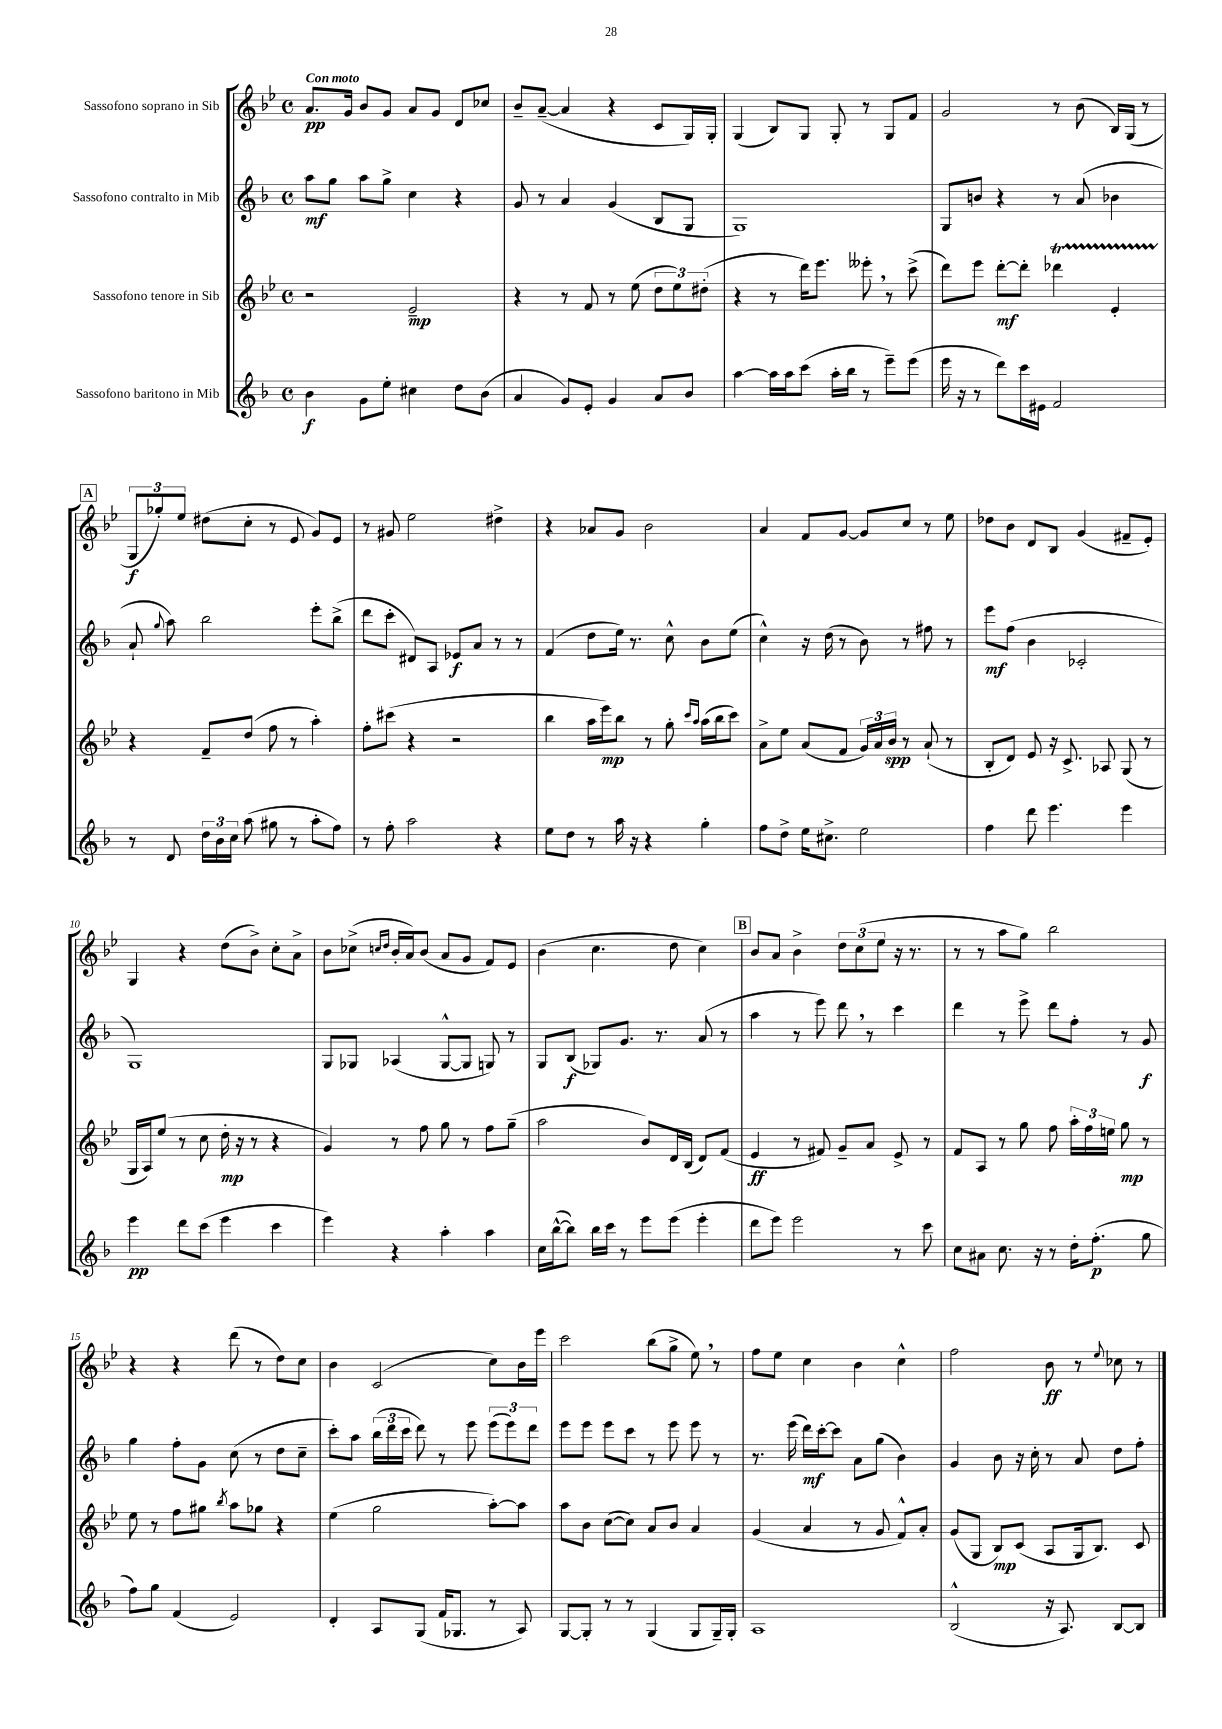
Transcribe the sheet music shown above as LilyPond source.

<<
\new StaffGroup <<
\new Staff = "s0" \with { instrumentName = "Sassofono soprano in Sib" } {
    \clef treble \key bes \major \defaultTimeSignature \time 4/4 \tempo "Con moto"
    \autoBeamOff a'8.[\pp g'16] bes'8[ g'8] a'8[ g'8] d'8[ ces''8] |
    bes'8[-- a'8]~--( a'4 r4 c'8[ g16) g16]-. |
    g4( bes8[) g8] g8-. r8 g8[ f'8] |
    g'2 r8 bes'8( bes16[) g16]( r8 |
    \mark \markup { \box "A" } \tuplet 3/2 { g8[\f ges''8-.) ees''8] } dis''8[( c''8]-. r8 ees'8 g'8[) ees'8] |
    r8 gis'8 ees''2 dis''4-> |
    r4 aes'8[ g'8] bes'2 |
    a'4 f'8[ g'8]~ g'8[ c''8] r8 ees''8 |
    des''8[ bes'8] d'8[ bes8] g'4( fis'8[-- ees'8]-.) |
    g4 r4 d''8[( bes'8]->) c''8[-. a'8]-> |
    bes'8[ ces''8]->( \grace { c''16[ d''16] } bes'16[-. a'16) bes'8]( a'8[ g'8] f'8[) ees'8] |
    bes'4( c''4. d''8 c''4) |
    \mark \markup { \box "B" } bes'8[ a'8] bes'4-> \tuplet 3/2 { d''8[ c''8( ees''8] } r16 r8. |
    r8 r8 a''8[ g''8]) bes''2 |
    r4 r4 d'''8( r8 d''8[) c''8] |
    bes'4 c'2( c''8[) bes'16 ees'''16] |
    c'''2 bes''8[( g''8]-> ees''8) \breathe r8 |
    f''8[ ees''8] c''4 bes'4 c''4-^ |
    f''2 bes'8\ff r8 \appoggiatura { ees''8 } ces''8 r8 \bar "|." |
}
\new Staff = "s1" \with { instrumentName = "Sassofono contralto in Mib" } {
    \clef treble \key f \major \defaultTimeSignature \time 4/4
    \autoBeamOff a''8[\mf g''8] a''8[ g''8]-> c''4 r4 |
    g'8 r8 a'4 g'4( bes8[ g8] |
    g1) |
    g8[ b'8] r4 r8 a'8( bes'4 |
    \mark \markup { \box "A" } a'8-! \appoggiatura { g''8 } a''8) bes''2 e'''8[-. bes''8]->( |
    d'''8[ c'''8]-. dis'8[) a8] ees'8[\f a'8] r8 r8 |
    f'4( d''8[ e''16]) r8. c''8-^ bes'8[ e''8]( |
    c''4-^) r16 d''16( r8 bes'8) r8 fis''8 r8 |
    e'''8[\mf f''8]( bes'4 ces'2-. |
    g1) |
    g8[ ges8] aes4( ges8[~-^ ges8] g8) r8 |
    g8[ bes8]\f( ges8[) g'8.] r8. a'8( r8 |
    \mark \markup { \box "B" } a''4 r8 e'''8) d'''8 \breathe r8 c'''4 |
    d'''4 r8 e'''8-> d'''8[ f''8]-. r8 g'8\f |
    g''4 f''8[-. g'8] c''8( r8 d''8[ c''8]-- |
    c'''8[-.) a''8] \tuplet 3/2 { bes''16[( d'''16 c'''16] } d'''8) r8 e'''8 \tuplet 3/2 { e'''8[( e'''8) d'''8] } |
    e'''8[ e'''8] e'''8[ c'''8] r8 e'''8 e'''8 r8 |
    r8. e'''16( d'''16[\mf) c'''16~-. c'''8] a'8[ g''8]( bes'4) |
    g'4 bes'8 r16 c''16-. r8 a'8 d''8[ f''8]-. \bar "|." |
}
\new Staff = "s2" \with { instrumentName = "Sassofono tenore in Sib" } {
    \clef treble \key bes \major \defaultTimeSignature \time 4/4
    \autoBeamOff r2 ees'2--\mp |
    r4 r8 f'8 r8 ees''8( \tuplet 3/2 { d''8[ ees''8) dis''8]-.( } |
    r4 r8 d'''16[) ees'''8.] eeses'''8-. \breathe r8 c'''8->( |
    d'''8[) ees'''8] d'''8[~-.\mf d'''8]-. des'''4\startTrillSpan ees'4-. |
    \mark \markup { \box "A" } r4\stopTrillSpan f'8[-- d''8]( f''8 r8 a''4-.) |
    f''8[-. cis'''8]( r4 r2 |
    bes''4 a''16[ ees'''16\mp) bes''8] r8 g''8-. \grace { c'''16[ a''16] } a''16[( bes''16 c'''8]) |
    a'8[-> ees''8] a'8[( f'8] \tuplet 3/2 { g'16[) a'16 bes'16]\spp } r8 a'8-!( r8 |
    bes8[-. d'8]) ees'8 r16 c'8.-> aes8 g8( r8 |
    g16[ a16) ees''8]( r8 c''8 d''16-.\mp r16 r8 r4 |
    g'4) r8 f''8 g''8 r8 f''8[ g''8]--( |
    a''2 bes'8[) d'16 bes16]( d'8[) f'8]( |
    \mark \markup { \box "B" } ees'4\ff r8 fis'8) g'8[-- a'8] ees'8-> r8 |
    f'8[ a8] r8 g''8 f''8 \tuplet 3/2 { a''16[-. f''16 e''16] } g''8\mp r8 |
    ees''8 r8 f''8[ gis''8] \acciaccatura { bes''8 } a''8[ ges''8] r4 |
    ees''4( g''2 a''8[~-.) a''8] |
    a''8[ bes'8] c''8[~( c''8]) a'8[ bes'8] a'4 |
    g'4( a'4 r8 g'8 f'8[-^) a'8]-. |
    g'8[( g8] bes8[\mp) c'8]( a8[ g16 bes8.]) c'8 \bar "|." |
}
\new Staff = "s3" \with { instrumentName = "Sassofono baritono in Mib" } {
    \clef treble \key f \major \defaultTimeSignature \time 4/4
    \autoBeamOff bes'4\f g'8[ e''8]-. cis''4 d''8[ bes'8]( |
    a'4 g'8[) e'8]-. g'4 a'8[ bes'8] |
    a''4~ a''16[ a''16 c'''8]( a''16[-. bes''16] r8 e'''8[--) e'''8]( |
    e'''16 r16 r8 d'''8[) c'''16 eis'16] f'2 |
    \mark \markup { \box "A" } r8 d'8 \tuplet 3/2 { d''16[ bes'16 c''16] } a''8( gis''8 r8 a''8[-. f''8]) |
    r8 f''8-. a''2 r4 |
    e''8[ d''8] r8 a''16 r16 r4 g''4-. |
    f''8[ d''8]-> e''16[ cis''8.]-> e''2 |
    f''4 d'''8 e'''4. e'''4 |
    e'''4\pp d'''8[ c'''8]( e'''4 c'''4 |
    e'''4) r4 a''4-. a''4 |
    c''16[ bes''16~-^( bes''8]) bes''16[ c'''16] r8 e'''8[ e'''8]( e'''4-. |
    \mark \markup { \box "B" } d'''8[ e'''8]) e'''2 r8 c'''8 |
    c''8[ ais'8] c''8. r16 r8 d''16[-. f''8.]-.\p( g''8 |
    f''8[) g''8] f'4( e'2) |
    d'4-. a8[ g8]( f'16[ ges8.] r8 a8) |
    g8[~ g8]-. r8 r8 g4( g8[ g16--) g16]-. |
    a1 |
    bes2-^( r16 a8.) bes8[~ bes8] \bar "|." |
}
>>
>>
